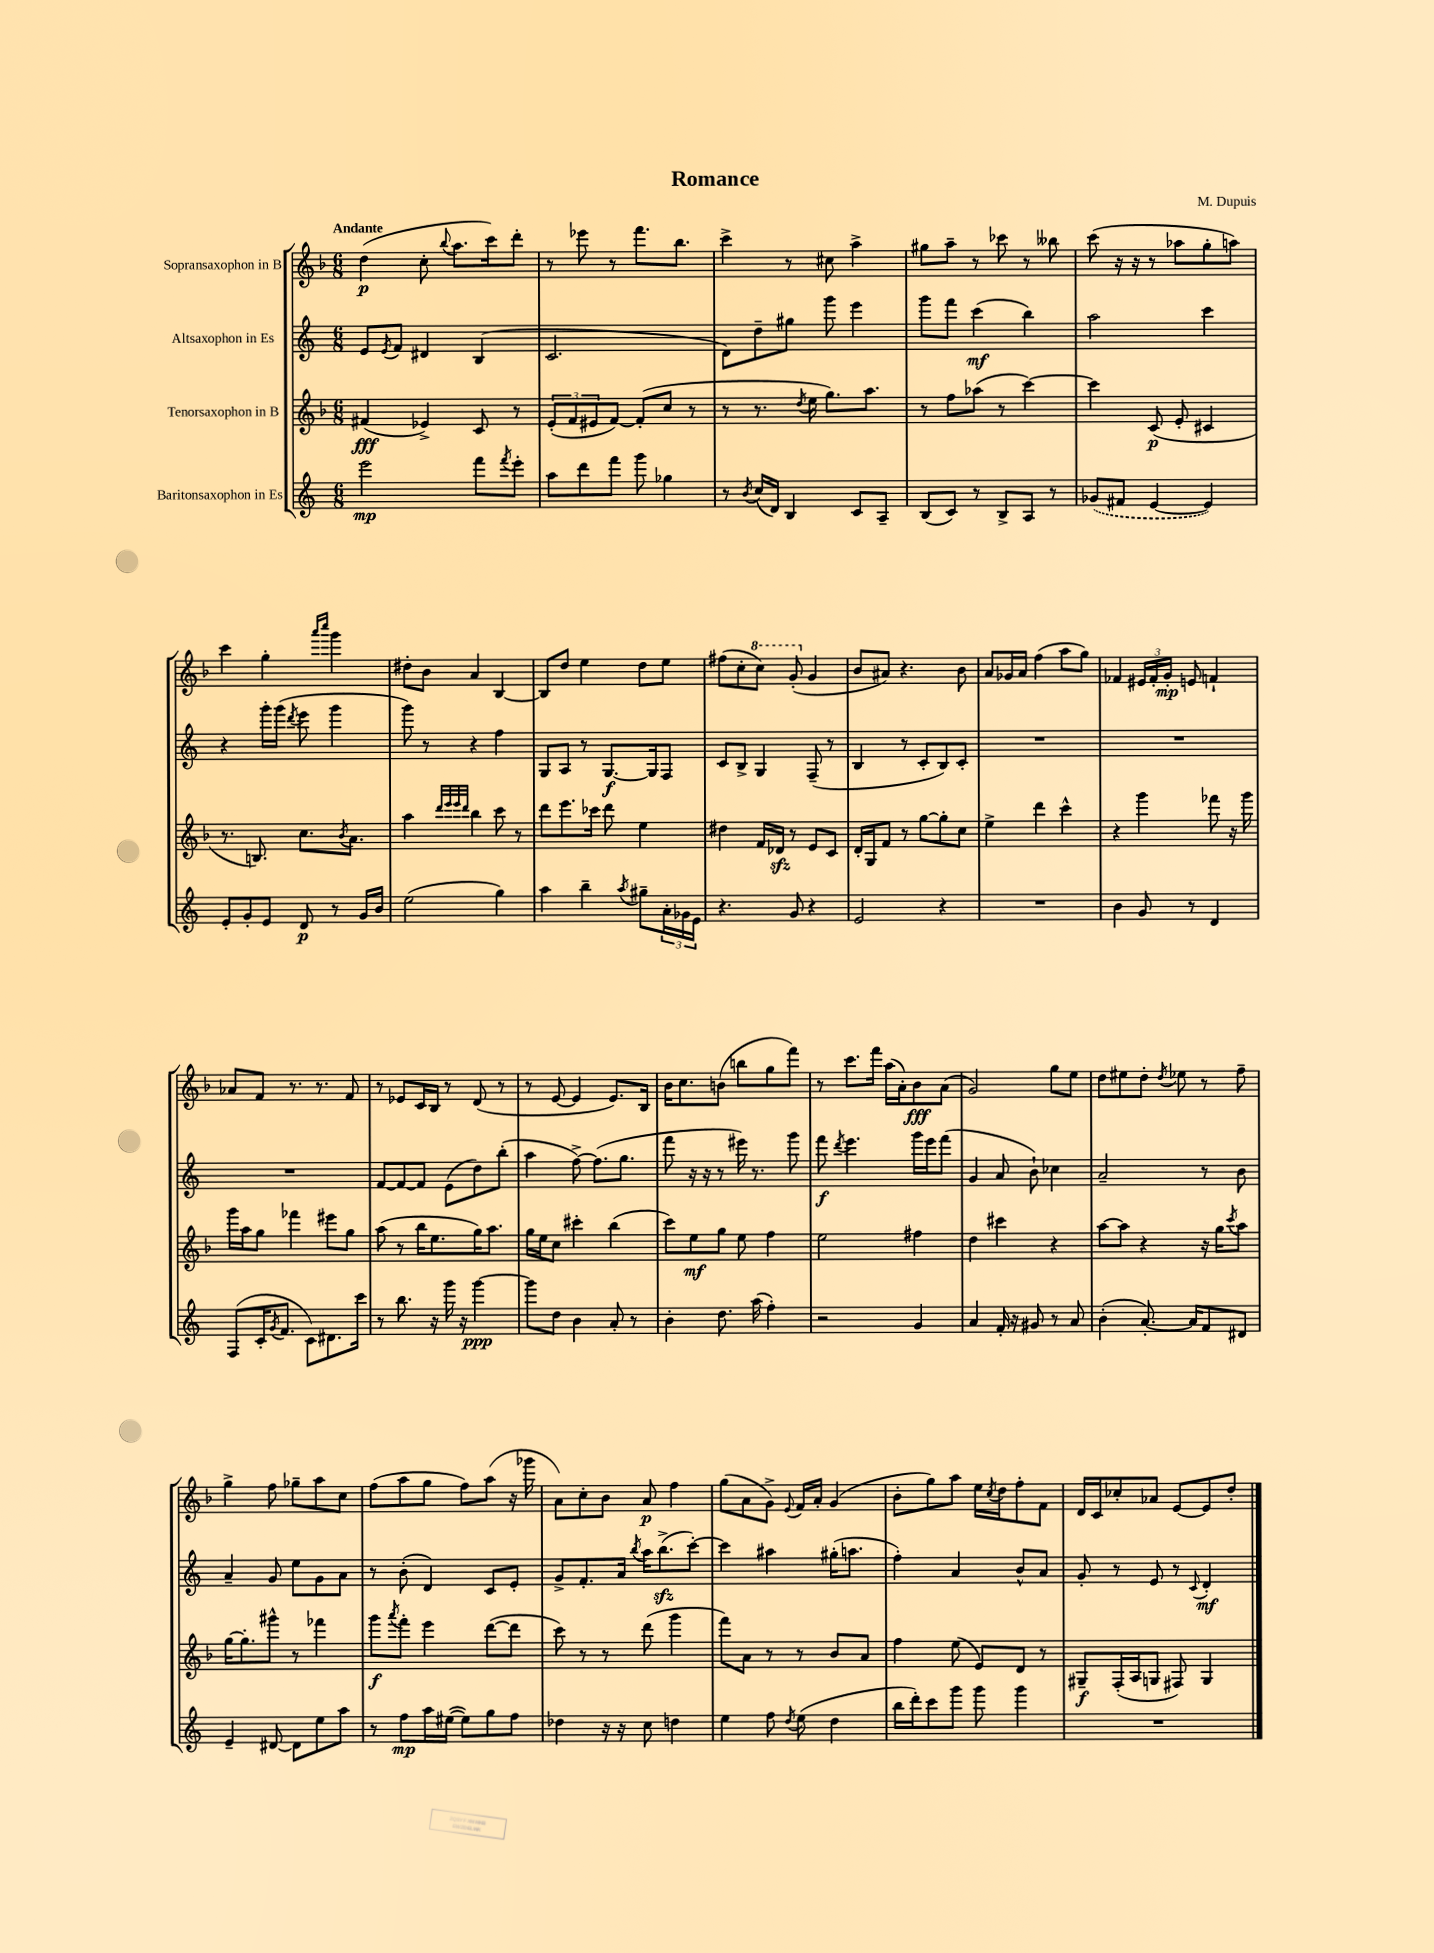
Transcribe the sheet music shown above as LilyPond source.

\header { title = "Romance" composer = "M. Dupuis" }
<<
\new StaffGroup <<
\new Staff = "s0" \with { instrumentName = "Sopransaxophon in B" } {
    \clef treble \key f \major \numericTimeSignature \time 6/8 \tempo "Andante"
    d''4\p( c''8-. \appoggiatura { bes''8 } a''8. c'''16) d'''8-. |
    r8 ees'''8 r8 f'''8. bes''8. |
    c'''4-> r8 cis''8 a''4-> |
    gis''8 a''8-- r8 ces'''8 r8 beses''8 |
    c'''8( r16 r16 r8 aes''8 g''8-. a''8) |
    c'''4 g''4-. \grace { a'''16 c''''16 } g'''4 |
    dis''8-. bes'8 a'4 bes4~ |
    bes8 d''8 e''4 d''8 e''8 |
    fis''8( c''8-. \ottava #1 c'''8) g''8-.( \ottava #0 g'4 |
    bes'8 ais'8) r4. bes'8 |
    a'8 ges'16 a'16 f''4( a''8 g''8) |
    fes'4 \tuplet 3/2 { eis'16 fes'16-. g'16-.\mp } e'8 f'4-! |
    aes'8 f'8 r8. r8. f'8 |
    r8 ees'8 c'16 bes16 r8 d'8( r8 |
    r8 e'8~ e'4 e'8.) bes16 |
    bes'16 c''8. b'8( b''8 g''8 f'''8) |
    r8 c'''8. f'''16 a''16( a'16-.) bes'8\fff a'8( |
    g'2) g''8 e''8 |
    d''8 eis''8 d''8-. \acciaccatura { d''8 } ees''8 r8 f''8-- |
    g''4-> f''8 ges''8-- a''8 c''8 |
    f''8( a''8 g''8 f''8) a''8( r16 ges'''16 |
    a'8) c''8-. bes'8 a'8\p f''4 |
    g''8( a'8 g'8->) \appoggiatura { e'8 } f'16 a'16-. g'4( |
    bes'8-. g''8) a''8 e''16 \acciaccatura { c''8 } d''16 f''8-. f'8 |
    d'16 c'16 ces''8-. aes'8 e'8~ e'8 d''8-. \bar "|." |
}
\new Staff = "s1" \with { instrumentName = "Altsaxophon in Es" } {
    \clef treble \key c \major \numericTimeSignature \time 6/8
    e'8 \acciaccatura { e'8 } f'8 dis'4 b4( |
    c'2. |
    d'8) d''8-- gis''8 g'''8 e'''4 |
    g'''8 f'''8 c'''4\mf( b''4) |
    a''2 c'''4 |
    r4 g'''16-. g'''16( \acciaccatura { d'''8 } e'''8 g'''4 |
    g'''8) r8 r4 f''4 |
    g8 a8 r8 g8.~\f g16 f8 |
    c'8 b8-> g4 f8--( r8 |
    b4 r8 c'8-. b8) c'8-. |
    R2. |
    R2. |
    R2. |
    f'8~ f'8~ f'8 e'8( d''8) b''8-.( |
    a''4 f''8~->) f''8.( g''8. |
    f'''8 r16 r16 r8 eis'''16) r8. g'''8 |
    f'''8\f \acciaccatura { d'''8 } e'''4. g'''16 e'''16 f'''8( |
    g'4 a'8 b'8-!) ces''4 |
    a'2-- r8 b'8 |
    a'4-- g'8 e''8 g'8 a'8 |
    r8 b'8-.( d'4) c'8 e'8-. |
    g'8-> f'8.-. a'16 \acciaccatura { b''8 } a''16 b''8.->\sfz( c'''8~-.) |
    c'''4 ais''4 gis''16-.( a''8. |
    f''4-.) a'4 b'8-^ a'8 |
    g'8-. r8 e'8 r8 \appoggiatura { c'8 } d'4-.\mf \bar "|." |
}
\new Staff = "s2" \with { instrumentName = "Tenorsaxophon in B" } {
    \clef treble \key f \major \numericTimeSignature \time 6/8
    fis'4\fff( ees'4->) c'8 r8 |
    \tuplet 3/2 { e'8-.( f'8 eis'8 } f'8~) f'8-.( c''8 r8 |
    r8 r8. \acciaccatura { d''8 } e''16 g''8.) a''8. |
    r8 f''8 aes''8( r8 c'''4~) |
    c'''4 c'8\p( e'8-. cis'4 |
    r8. b8.) c''8. \acciaccatura { bes'8 } a'8. |
    a''4 \grace { d'''32 e'''32 e'''32 d'''32 } bes''4 c'''8 r8 |
    d'''8 e'''8. ces'''16 d'''8 e''4 |
    dis''4 f'16 des'16\sfz r8 e'8 c'8 |
    d'16-. g16 f'8 r8 g''8~ g''8-. c''8 |
    e''4-> d'''4 c'''4-^ |
    r4 g'''4 fes'''8 r16 g'''16 |
    g'''16 a''16 g''8 fes'''4 eis'''8 g''8 |
    a''8( r8 bes''16 e''8. g''16) a''8. |
    g''16 e''16 c''8 cis'''4-. bes''4( |
    c'''8) e''8\mf g''8 e''8 f''4 |
    e''2 fis''4 |
    d''4 cis'''4 r4 |
    a''8~ a''8 r4 r16 g''16 \acciaccatura { c'''8 } a''8 |
    g''16~ g''8.-. gis'''8-^ r8 fes'''4 |
    g'''8\f \acciaccatura { a'''8 } f'''8-. e'''4 d'''8~( d'''8 |
    c'''8) r8 r8 d'''8( g'''4 |
    f'''8) a'8 r8 r8 bes'8 a'8 |
    f''4 e''8( e'8) d'8 r8 |
    gis8--\f f16-.( a16 g8 fis8) g4 \bar "|." |
}
\new Staff = "s3" \with { instrumentName = "Baritonsaxophon in Es" } {
    \clef treble \key c \major \numericTimeSignature \time 6/8
    e'''2\mp f'''8 \acciaccatura { f'''8 } e'''8-. |
    a''8 d'''8 f'''8 g'''8 ges''4 |
    r8 \acciaccatura { b'8 } c''16( d'16) b4 c'8 a8-- |
    b8( c'8) r8 b8-> a8 r8 |
    \once \slurDashed ges'8( fis'8 e'4~ e'4) |
    e'8-. g'8-. e'8 d'8\p r8 g'16 b'16 |
    e''2( g''4) |
    a''4 b''4-- \acciaccatura { a''8 } gis''8-- \tuplet 3/2 { a'16-. ges'16 e'16 } |
    r4. g'8 r4 |
    e'2 r4 |
    R2. |
    b'4 g'8 r8 d'4 |
    f8( c'16-. \acciaccatura { g'8 } f'8. c'8) dis'8. c'''16 |
    r8 b''8. r16 g'''16 r16 g'''4~\ppp |
    g'''8 d''8 b'4 a'8-. r8 |
    b'4-. d''8. a''16( f''4-.) |
    r2 g'4 |
    a'4 f'16-. r16 gis'8 r8 a'8 |
    b'4-.( a'8.~-.) a'16 f'8 dis'8 |
    e'4-- dis'8~ dis'8 e''8 a''8 |
    r8 f''8\mp a''16 eis''16~( eis''8) g''8 f''8 |
    des''4 r16 r16 c''8 d''4 |
    e''4 f''8 \acciaccatura { d''8 } e''8( d''4 |
    b''16 d'''16-.) c'''8 g'''8 g'''8 g'''4 |
    R2. \bar "|." |
}
>>
>>
\layout { \context { \Score \remove "Bar_number_engraver" } }
